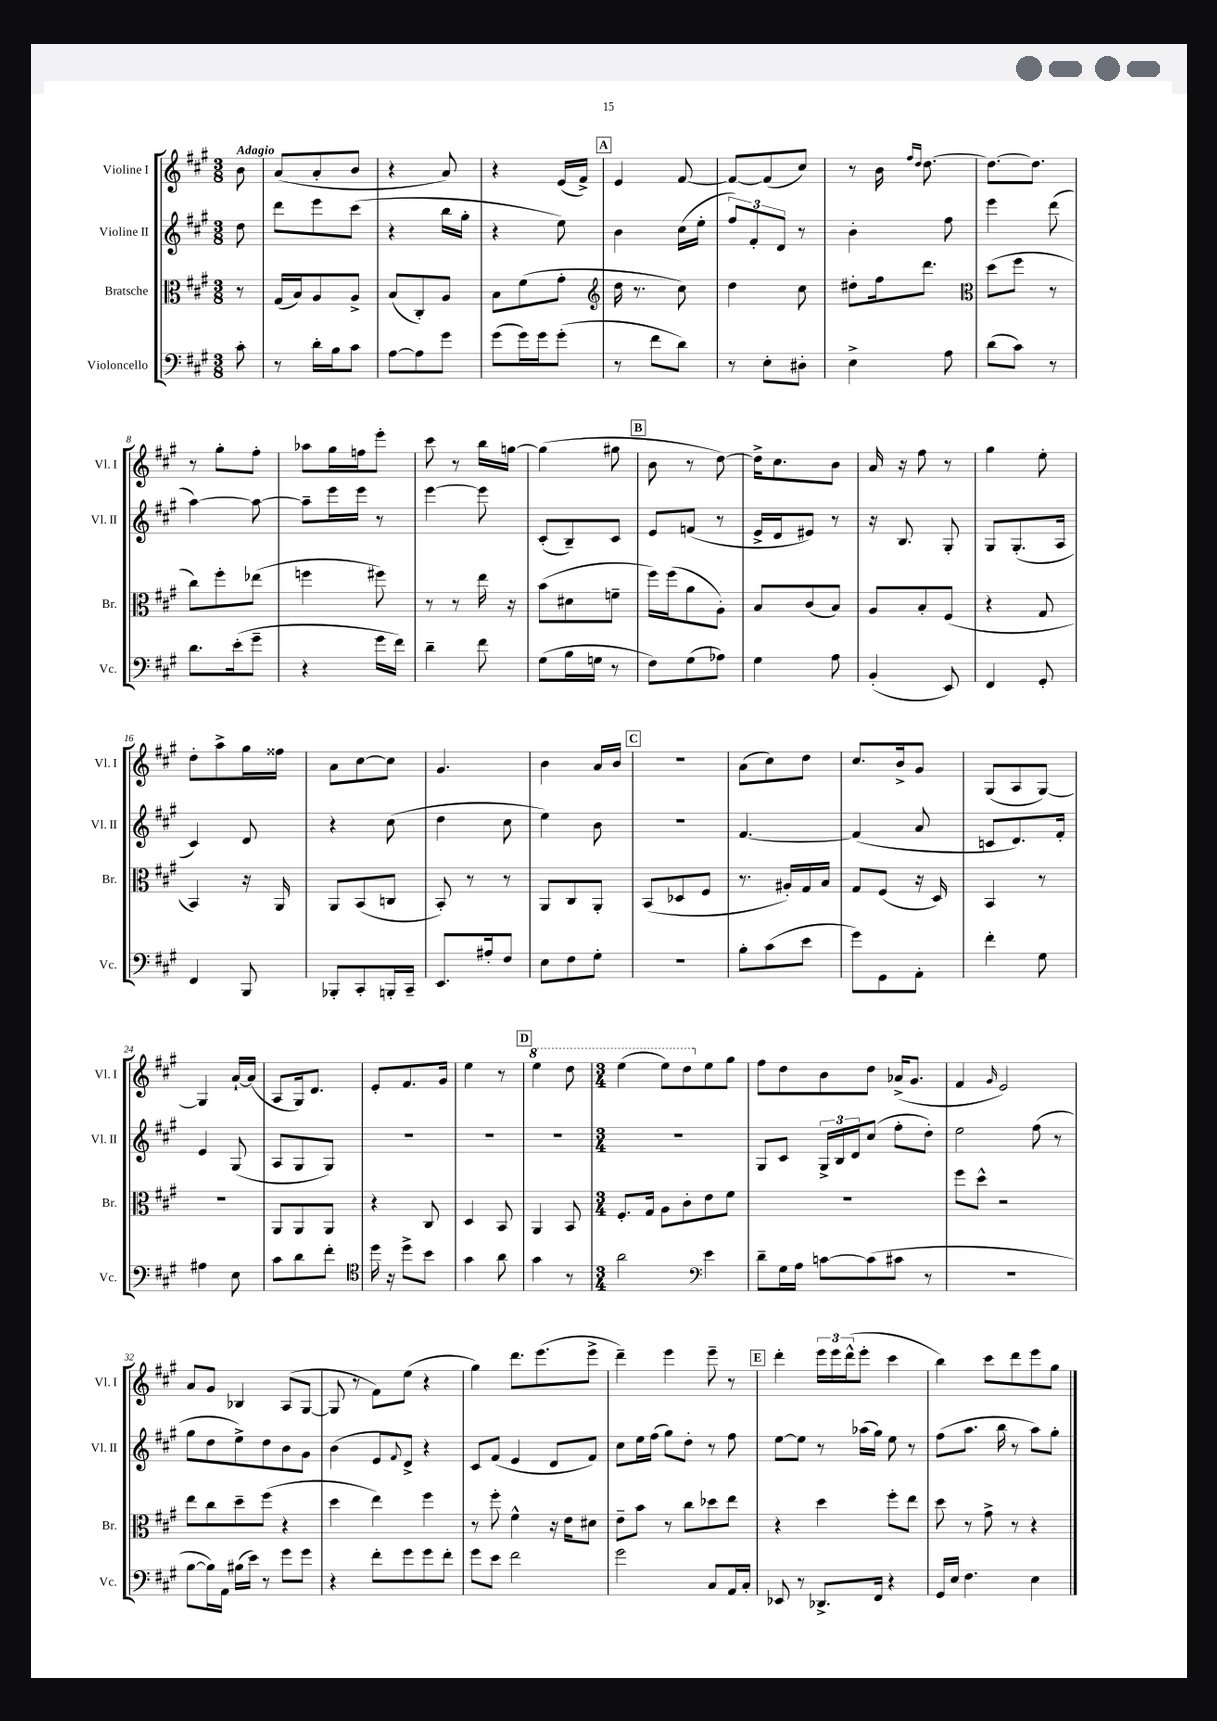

**kern	**kern	**kern	**kern
*staff4	*staff3	*staff2	*staff1
*clefF4	*clefC3	*clefG2	*clefG2
*k[f#c#g#]	*k[f#c#g#]	*k[f#c#g#]	*k[f#c#g#]
*M3/8	*M3/8	*M3/8	*M3/8
8c#'	8r	8dd	8b
=	=	=	=
8r	(16G#	8ddd	(8a
.	16B)	.	.
16d'	8A	8eee	8a'
16B	.	.	.
8c#	8A^	(8ccc#	8b
=	=	=	=
[8A	(8B	4r	4r
8A]	8C#')	.	.
8g#	8A	16bb	8a)
.	.	16gg#'	.
=	=	=	=
(8g#	8B	4r	4r
16g#)	(8f#	.	.
16g#	.	.	.
(8g#'	8g#'	8ee)	(16e
.	.	.	16f#^)
=	=	=	=
*	*clefG2	*	*
8r	16dd	4b	4e
.	8.r	.	.
8f#	.	.	.
8d)	8cc#)	(16cc#	[8f#
.	.	16ee'	.
=	=	=	=
8r	4dd	12ff#)	8f#_
.	.	12f#'	.
8E'	.	.	(8f#]
.	.	12d	.
8D#'	8cc#	8r	8cc#)
=	=	=	=
4E^	8dd#'	4b'	8r
.	16ff#	.	16b
.	.	.	16qqff#
.	.	.	16qqdd
.	8.ddd	.	[8.dd
8A	.	8ff#	.
=	=	=	=
*	*clefC3	*	*
(8d	(8dd	4eee	8.dd_
8c#)	8ff#	.	.
.	.	.	8.dd]
8r	8r	(8ddd	.
=	=	=	=
8.d	8cc#)	[4aa)	8r
.	8ff#'	.	8gg#'
(16e'	.	.	.
8g#~	(8ee-	8aa_	8ff#'
=	=	=	=
4r	4ff	8aa~]	8aa-
.	.	16eee	16gg#
.	.	16eee	16ff
16g#	8ff#)	8r	8eee'
16f#)	.	.	.
=	=	=	=
4d~	8r	[4eee	8ccc#
.	8r	.	8r
8f#	16ee	8eee]	16bb
.	16r	.	[16gg
=	=	=	=
(8G#	(8b	(8c#'	(4gg]
16B	8d#	8B~)	.
16G	.	.	.
8r	8f~	8c#	8gg#
=	=	=	=
8F#)	16ff#)	8e	8b
.	(16ff#	.	.
(8G#	8a	(8f	8r
8A-)	8A')	8r	[8dd)
=	=	=	=
4G#	8B	16e^	16dd^]
.	.	16d	8.cc#
.	(8c#	8e#)	.
8A	8B)	8r	8b
=	=	=	=
(4BB'	8A	16r	16a
.	.	8.B	16r
.	8B'	.	8ff#
8EE)	(8F#	8G#'	8r
=	=	=	=
4FF#	4r	8G#	4gg#
.	.	(8.G#'	.
8GG#'	8G#	.	8ee'
.	.	16A	.
=	=	=	=
4FF#	4BB)	4c#)	8dd'
.	.	.	8aa^
8BBB	16r	8d	16gg#
.	16AA	.	16ff##
=	=	=	=
8BBB-'	8AA	4r	8a
8CC#'	(8BB	.	[8cc#
16BBB'	8C	(8cc#	8cc#]
16CC#~	.	.	.
=	=	=	=
8.EE	8BB')	4dd	4.g#
.	8r	.	.
16A#'	.	.	.
8F#	8r	8cc#	.
=	=	=	=
8E	8AA	4ee)	4b
8F#	8C#	.	.
8G#'	8AA'	8b	16a
.	.	.	16b
=	=	=	=
4.r	(8BB	4.r	4.r
.	8D-	.	.
.	8F#	.	.
=	=	=	=
8B'	8.r	[4.f#	(8a
(8c#	.	.	8cc#)
.	16A#')	.	.
8e	16G#	.	8dd
.	16B	.	.
=	=	=	=
8g#)	8G#	(4f#]	8.cc#
8GG#	(8F#	.	.
.	.	.	16b^
8AA'	16r	8a	8g#
.	16D)	.	.
=	=	=	=
4f#'	4BB	8c	(8G#
.	.	8.d)	8A
8G#	8r	.	[8G#)
.	.	16f#'	.
=	=	=	=
4A#	4.r	4e	4G#]
8E	.	(8G#	[16a`
.	.	.	(16a]
=	=	=	=
8c#	8AA	8A	8A
8d	8AA	8G#	16G#)
.	.	.	8.d
8f#'	8AA	8G#)	.
=	=	=	=
*clefC4	*	*	*
16dd	4r	4.r	8e'
16r	.	.	.
8dd^	.	.	8.f#
8b	8C#	.	.
.	.	.	16g#
=	=	=	=
4g#	4D	4.r	4ee
8a	8BB	.	8r
=	=	=	=
4g#	4AA	4.r	4eee
8r	8BB	.	8ddd
=	=	=	=
*M3/4	*M3/4	*M3/4	*M3/4
2a	8.F#'	2.r	(4eee
.	16G#	.	.
.	8A	.	8eee)
.	8c#'	.	8ddd
*clefF4	*	*	*
4e	8e	.	8ee
.	8f#	.	8gg#
=	=	=	=
8d~	2.r	8G#	8ff#
16G#	.	8c#	8dd
16A	.	.	.
[8c	.	24G#^	8b
.	.	24B	.
.	.	24d	.
(8c]	.	(8cc#	8dd
8c#	.	8ff#'	(16a-^
.	.	.	8.g#
8r	.	8dd')	.
=	=	=	=
2.r	8ff#	2ee	4f#
.	8dd^^	.	.
.	.	.	16qqg#
.	2r	.	2e)
.	.	(8ff#	.
.	.	8r	.
=	=	=	=
[8B	8ee	8gg#	8a
16B])	8cc#	8dd	8g#
16AA	.	.	.
(16B#	8dd~	8ee^)	4B-
16e)	.	.	.
8r	(8ff#	8dd	.
8g#	4r	8b	(8A
8g#	.	8g#	[8G#
=	=	=	=
4r	4dd	(4b	8G#]
.	.	.	8r
8f#'	4ee)	8e	8f#)
.	.	8qqf#	.
8g#	.	8d^)	(8ee
8g#	4ff#	4r	4r
8f#'	.	.	.
=	=	=	=
8g#	8r	8c#	4gg#)
8e	8ff#'	(8f#	.
2f#	4f#^^	4e	8.ddd
.	.	.	(8.eee
.	16r	8d	.
.	16e	.	.
.	8d#	8f#)	8eee^
=	=	=	=
2g#	8e~	8cc#	4ddd~)
.	8b	16ee	.
.	.	(16ff#	.
.	8r	8gg#)	4eee
.	8cc#	8dd'	.
8C#	8dd-	8r	8eee~
16AA	8ee	8ff#	8r
16C#'	.	.	.
=	=	=	=
8EE-	4r	[8ee	4ddd'
8r	.	8ee]	.
8.DD-^	4dd	8r	24eee
.	.	.	24eee
.	.	.	(24ddd^^
.	.	(16aa-	8eee'
16FF#	.	16gg#)	.
4r	8ff#'	8ee	4ccc#
.	8ee	8r	.
=	=	=	=
16GG#	8dd	(8ff#	4bb)
16E	.	.	.
4.F#	8r	8.aa	.
.	8g#^	.	8ccc#
.	.	16bb	.
.	8r	8r	8ddd
4E	4r	8aa)	8eee
.	.	8gg#'	8gg#
==	==	==	==
*-	*-	*-	*-
